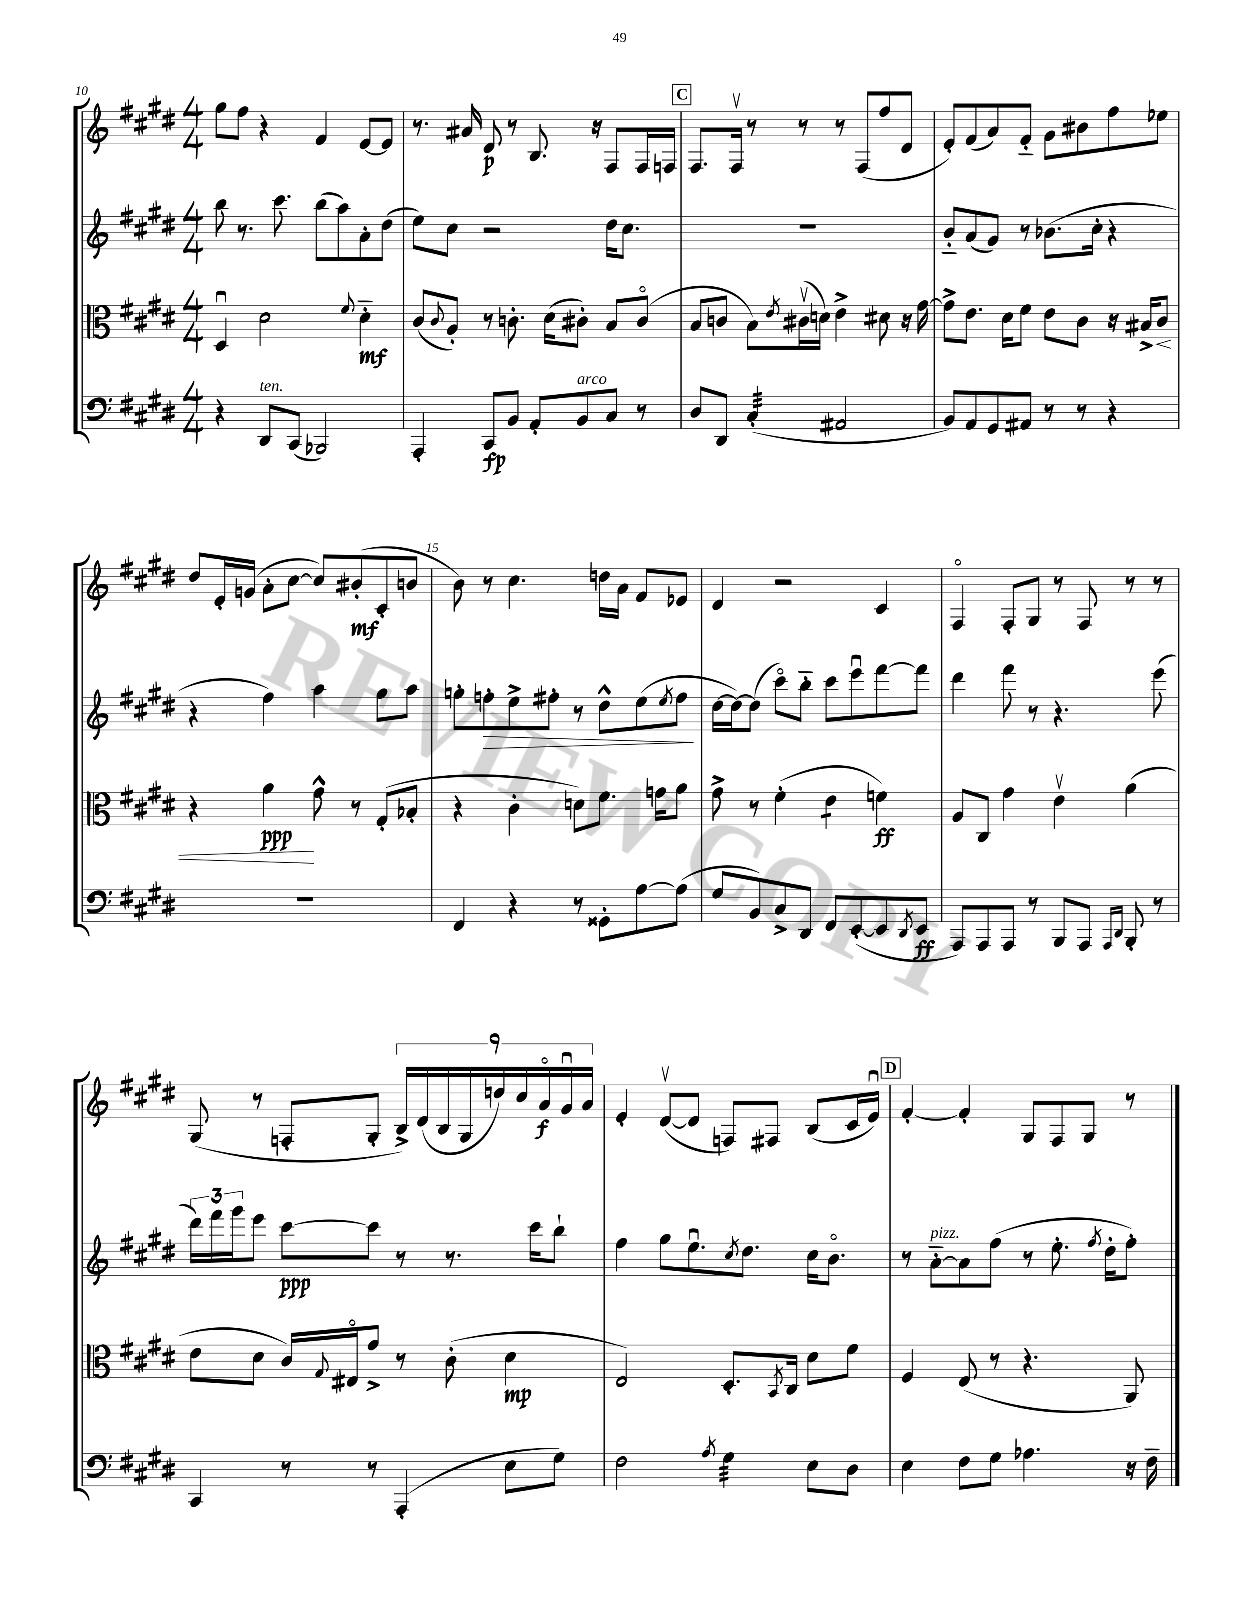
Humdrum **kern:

**kern	**kern	**kern	**kern
*staff4	*staff3	*staff2	*staff1
*clefF4	*clefC3	*clefG2	*clefG2
*k[f#c#g#d#]	*k[f#c#g#d#]	*k[f#c#g#d#]	*k[f#c#g#d#]
*M4/4	*M4/4	*M4/4	*M4/4
4r	4D#u	8bb	8gg#
.	.	8.r	8ff#
8DD#	2d#	.	4r
.	.	8.ccc#	.
(8CC#	.	.	.
2BBB-)	.	(8bb	4f#
.	.	8aa)	.
.	8qqf#	.	.
.	4d#'~	8a'	[8e
.	.	(8dd#	8e]
=	=	=	=
4AAA'	(8c#	8ee)	8.r
.	8qqc#	.	.
.	8A')	8cc#	.
.	.	.	16a#
8CC#	8r	2r	8d#
8BB	8.c'	.	8r
8AA'	.	.	8.B
.	(16d#	.	.
8BB	8c#')	.	.
.	.	.	16r
8C#	8B	16dd#	8F#
.	.	8.cc#	.
8r	(8c#o	.	16F#
.	.	.	16F
=	=	=	=
8D#	8B	1r	8.F#
8DD#	8c	.	.
.	.	.	16F#v
(4C#'	8B)	.	8r
.	8qe	.	.
.	(16c#v	.	8r
.	16d)	.	.
2AA#	4e^	.	8r
.	.	.	(8F#
.	8d#	.	8ff#
.	16r	.	8d#
.	[16g#	.	.
=	=	=	=
8BB)	8g#^]	8b'~	8e')
8AA	8.e	(8a	(8f#
8GG#	.	8g#)	8a)
.	16d#	.	.
8AA#	8f#	8r	8f#'~
8r	8e	(8.b-	8g#
8r	8c#	.	8b#
.	.	16cc#'	.
4r	16r	4r	8ff#
.	16B#^	.	.
.	8c#	.	8ee-
=	=	=	=
1r	4r	4r	8dd#
.	.	.	16e'
.	.	.	(16g
.	4a	4ff#)	8a'
.	.	.	[8cc#
.	8g#^^	4aa	8cc#])
.	8r	.	(8b#'
.	(8G#'	8gg#	8c#'
.	8B-'	8aa	8b
=	=	=	=
4FF#	4r	8gg'	8b)
.	.	8ff'	8r
4r	4c#'	8ee^	4.cc#
.	.	8ff#'	.
8r	8d)	8r	.
8GG##'	8.f#	8dd#^^	16dd
.	.	.	16a
[8A	.	(8ee	8f#
.	16g	.	.
.	.	8qee	.
(8A]	8a	8ff#	8e-
=	=	=	=
8G#	8g#^	[16dd#	4d#
.	.	16dd#_)	.
8BB)	8r	(8dd#]	.
8C#^	(4f#'	8ccc#o)	2r
8DD#	.	8bb'~	.
8FF#	4e	8ccc#	.
([8EE'	.	8eeeu	.
8EE]	4f)	[8fff#	4c#
8qDD#	.	.	.
8EE	.	8fff#]	.
=	=	=	=
8AAA)	8A	4ddd#	4F#o
8AAA	8C#	.	.
8AAA	4g#	8fff#	8F#'
8r	.	8r	8G#
8BBB	4ev	4.r	8r
8AAA	.	.	8F#
16qqAAA	.	.	.
16qqDD#	.	.	.
8BBB'	(4a	.	8r
8r	.	(8eee	8r
=	=	=	=
4CC#	8e	24ddd#)	(8G#
.	.	24fff#	.
.	.	24ggg#	.
.	8d#	8eee	8r
8r	16c#)	[8ccc#	8F'
.	8qqG#	.	.
.	16E#o	.	.
8r	8g#^	8ccc#]	8G#'
(4AAA'	8r	8r	18B^)
.	.	.	(18d#
.	.	.	18B
.	(8c#'	8.r	.
.	.	.	18G#
.	.	.	18dd)
8E	4d#	.	.
.	.	.	18cc#
.	.	16ccc#	.
.	.	.	18ao
8G#)	.	8bb`	.
.	.	.	18g#u
.	.	.	18a
=	=	=	=
2F#	2E)	4ff#	4e'
.	.	8gg#	([8d#v
.	.	8.eeu	8d#]
8qA	.	.	.
4G#	8.D#'	.	8F)
.	.	8qcc#	.
.	.	8.dd#	.
.	.	.	8F#
.	8qBB	.	.
.	16C#	.	.
8E	8d#	16cc#	(8B
.	.	8.bo	.
8D#	8f#	.	16c#
.	.	.	16eu)
=	=	=	=
4E	4F#	8r	[4f#'
.	.	[8a'~	.
8F#	(8E	8a]	4f#']
8G#	8r	(8ff#	.
4.A-	4.r	8r	8G#
.	.	8.ee'	8F#
.	.	.	8G#
.	.	8qff#	.
.	.	16dd#'	.
16r	8AA)	8ff#')	8r
16F#~	.	.	.
==	==	==	==
*-	*-	*-	*-
